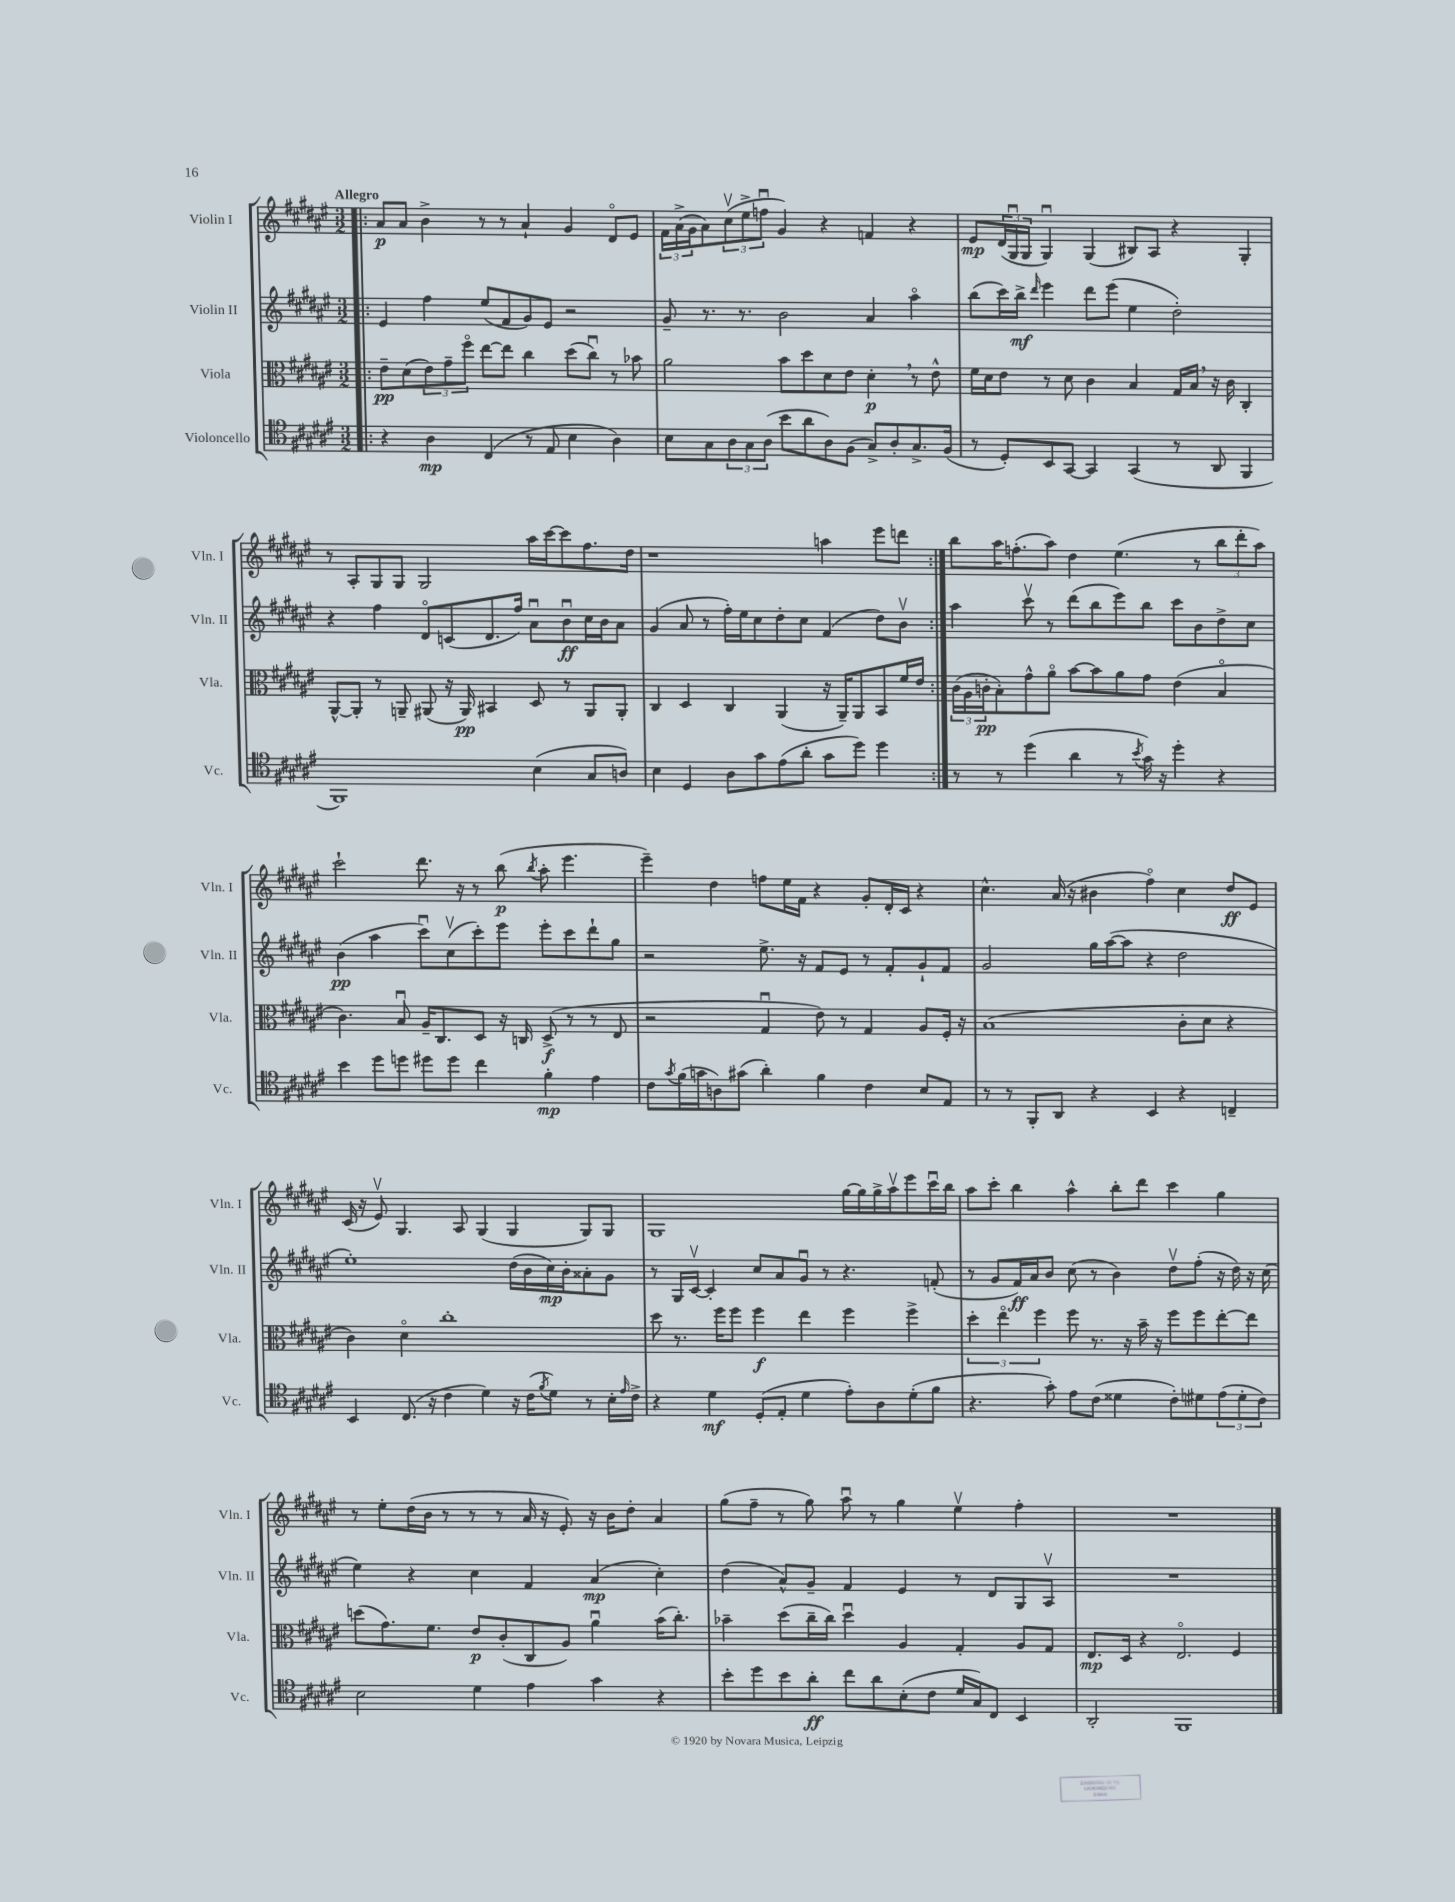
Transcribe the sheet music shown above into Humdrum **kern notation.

**kern	**kern	**kern	**kern
*staff4	*staff3	*staff2	*staff1
*clefC4	*clefC3	*clefG2	*clefG2
*k[f#c#g#d#a#e#]	*k[f#c#g#d#a#e#]	*k[f#c#g#d#a#e#]	*k[f#c#g#d#a#e#]
*M3/2	*M3/2	*M3/2	*M3/2
=!|:	=!|:	=!|:	=!|:
4r	8e#~	4e#	8a#
.	(8d#	.	8a#
4A#	12e#)	4ff#	4b^
.	12g#~	.	.
.	12ff#o	.	.
(4C#	[8ee#	(8ee#	8r
.	8ee#]	8f#	8r
8r	4cc#	8g#)	4a#`
8E#	.	8e#	.
4B	(8dd#	2r	4g#
.	8cc#u)	.	.
4A#)	8r	.	8d#o
.	8b-	.	8e#
=	=	=	=
8B	2a#	8g#~	24f#
.	.	.	(24a#^
.	.	.	24g#
8G#	.	8.r	8a#)
12A#	.	.	(12cc#v
.	.	8.r	.
12G#	.	.	12ee#^
(12A#	.	.	12ffu
8b	8b	2b	4g#)
8a#	8dd#	.	.
8A#)	8d#	.	4r
(8F#	8e#	.	.
8G#^)	4d#'	4a#	4f
8A#'	.	.	.
8.G#^	8r	4aa#o	4r
.	8e#^^	.	.
(16F#	.	.	.
=	=	=	=
8r	16f#	(8bb	8e#
.	16d#	.	.
8D#')	8e#	16ccc#)	(24d#
.	.	.	24G#u
.	.	16bb^	.
.	.	.	24G#
.	.	16qqddd#	.
8BB	8r	4eee#	4G#u)
[8GG#	8d#	.	.
4GG#]	4c#	8ddd#	(4G#
.	.	(8eee#	.
(4GG#	4B	4ee#	8B#)
.	.	.	8A#
8r	16G#	2dd#')	4r
.	16B	.	.
8AA#	16r	.	.
.	16c#	.	.
4FF#	4C#'	.	4G#'
=	=	=	=
1FF#)	[8AA#^^	4r	8r
.	8AA#']	.	8A#'
.	8r	4ff#	8G#
.	8AA~	.	8G#
.	(8AA#	8d#o	2G#
.	16r	(8c	.
.	16AA#)	.	.
.	4BB#	8.d#	.
.	.	16ff#)	.
(4B	8D#	8a#u	16aa#
.	.	.	[16ccc#
.	8r	8bu	8ccc#]
8G#	8AA#	16cc#	8.ff#
.	.	16b	.
8A)	8AA#'	8a#	.
.	.	.	16dd#
=	=	=	=
4B	4C#	(4g#	1r
4D#	4D#	8a#	.
.	.	8r	.
8A#	4C#	16ff#')	.
.	.	16ee#	.
8g#	.	8cc#	.
(8e#	(4AA#	8dd#'	.
8a#'	.	8cc#	.
8g#	16r	(4f#	4aa
.	16AA#~)	.	.
8dd#)	8AA#	.	.
4dd#	8BB	8dd#)	8eee#
.	16f#	8bv	8ddd
.	16e#	.	.
=:|!	=:|!	=:|!	=:|!
8r	(24c#	4aa#	8bb
.	24A#	.	.
.	24c'	.	.
8r	8B')	.	16aa#
.	.	.	(8.ff'
(4dd#	8g#^^	8ccc#v	.
.	8a#o	8r	8aa#)
4a#	[8b	(8ddd#	4dd#
.	8b]	8bb	.
8r	8a#	8eee#)	(4.ee#
8qb	.	.	.
16g#)	8g#	8bb	.
16r	.	.	.
4dd#'	(4e#	8ccc#	.
.	.	8b	8r
4r	4Bo	8dd#^	12bb
.	.	.	12ddd#'
.	.	8cc#	.
.	.	.	12aa#)
=	=	=	=
4b	4.c#)	(4b	2ccc#`
8dd#	.	4aa#	.
8dd	8Bu	.	.
8dd#	16A#~	8ccc#u)	8.ddd#
.	8.C#	.	.
8dd#	.	(8cc#v	.
.	.	.	16r
4cc#	8D#	8ccc#')	8r
.	16r	8eee#	(8bb
.	16C	.	.
.	.	.	8qbb
4f#'	(8D#^	8eee#'	8aa#'
.	8r	8ccc#	4.eee#
4e#	8r	8ddd#`	.
.	8E#	8gg#	.
=	=	=	=
8c#	2r	2r	4eee#~)
8qg#	.	.	.
(16f#	.	.	.
16g	.	.	.
8A)	.	.	4dd#
(8g#	.	.	.
4a#')	4G#u	8.ee#^	8ff
.	.	.	16ee#
.	.	16r	16f#
4f#	8e#)	8f#	4r
.	8r	8e#	.
4c#	4G#	8r	8g#'
.	.	8f#'	16d#'
.	.	.	16c#
8B	8A#	8g#`	4r
8E#	16F#'	8f#	.
.	16r	.	.
=	=	=	=
8r	(1B	2g#	4.cc#^^
8r	.	.	.
8FF#'	.	.	.
8AA#	.	.	(16a#
.	.	.	16r
4r	.	16gg#	4b#
.	.	([16aa#	.
.	.	8aa#]	.
4BB	.	4r	4ff#o)
4r	8c#'	2dd#	4cc#
.	8d#	.	.
4C~	4r	.	8dd#
.	.	.	8e#
=	=	=	=
4BB	4c#)	1ee#')	(16c#
.	.	.	16r
.	.	.	8e#v)
(8.C#	4d#o	.	4.G#
16r	.	.	.
4c#	1cc#'	.	.
.	.	.	8A#
4d#)	.	.	(4G#
16r	.	(16dd#	4G#
(16c#	.	16b	.
8qf#	.	.	.
8d#)	.	16cc#)	.
.	.	16b'	.
8r	.	8a##'	8G#)
16B'	.	8g#	8G#
16qqe#	.	.	.
16c#^	.	.	.
=	=	=	=
4r	8dd#	8r	1G#
.	8.r	16G#	.
.	.	[16c#v	.
4d#	.	4c#']	.
.	16ff#	.	.
.	8ff#	.	.
(8D#'	4ff#	8cc#	.
8E#'	.	8a#	.
4d#	4ee#	8g#u	.
.	.	8r	.
8e#')	4ff#	4.r	[16gg#
.	.	.	16gg#]
8A#	.	.	16gg#^
.	.	.	16aa#v
(8d#'	4ff#^	.	8eee#
8f#	.	(8f'	16ccc#u
.	.	.	16bb
=	=	=	=
4.r	6dd#'	8r	8aa#
.	.	8g#	8ccc#'
.	6ee#o	.	.
.	.	16f#)	4bb
.	.	16a#	.
.	6ff#	.	.
8g#')	.	8b	.
8e#	8ff#	(8cc#	4aa#^^
(8c#	8.r	8r	.
4d##	.	4b)	8bb'
.	16r	.	.
.	16b~	.	8ddd#
.	16r	.	.
8c#')	8ff#	8dd#v	4ccc#
8d#	8ff#	(8ff#'	.
(12e#	[8ee#'	16r	4gg#
.	.	16dd#)	.
12d#'	.	.	.
.	8ee#]	16r	.
12c#)	.	.	.
.	.	(16cc#	.
=	=	=	=
2B	(8dd	4ee#)	8r
.	8.g#)	.	8ee#'
.	.	4r	(16dd#
.	8.f#	.	16b
.	.	.	8r
4d#	8e#	4cc#	8r
.	(8c#'	.	8r
4e#	8C#	4f#	16a#
.	.	.	16r
.	8A#)	.	8e#')
4g#	4a#u	(4a#	16r
.	.	.	16b
.	.	.	8dd#'
4r	(16b	4cc#')	4a#
.	8.cc#')	.	.
=	=	=	=
8b'	4b-~	(4dd#	(8gg#
8dd#	.	.	8ff#~
8b	(8dd#	8a#^^)	8r
8a#'	16cc#~	8g#~	8gg#)
.	16cc#)	.	.
8cc#	4dd#u	4f#	8aa#u
8a#	.	.	8r
(8B'	4A#	4e#	4gg#
8c#	.	.	.
16d#	4G#'	8r	4ee#v
16G#)	.	.	.
8C#	.	8d#	.
4BB	8A#	8G#	4ff#'
.	8G#	8A#v	.
=	=	=	=
2AA#'	8.E#	1.r	1.r
.	16D#	.	.
.	4r	.	.
1FF#	2.E#o	.	.
.	4F#	.	.
==	==	==	==
*-	*-	*-	*-
